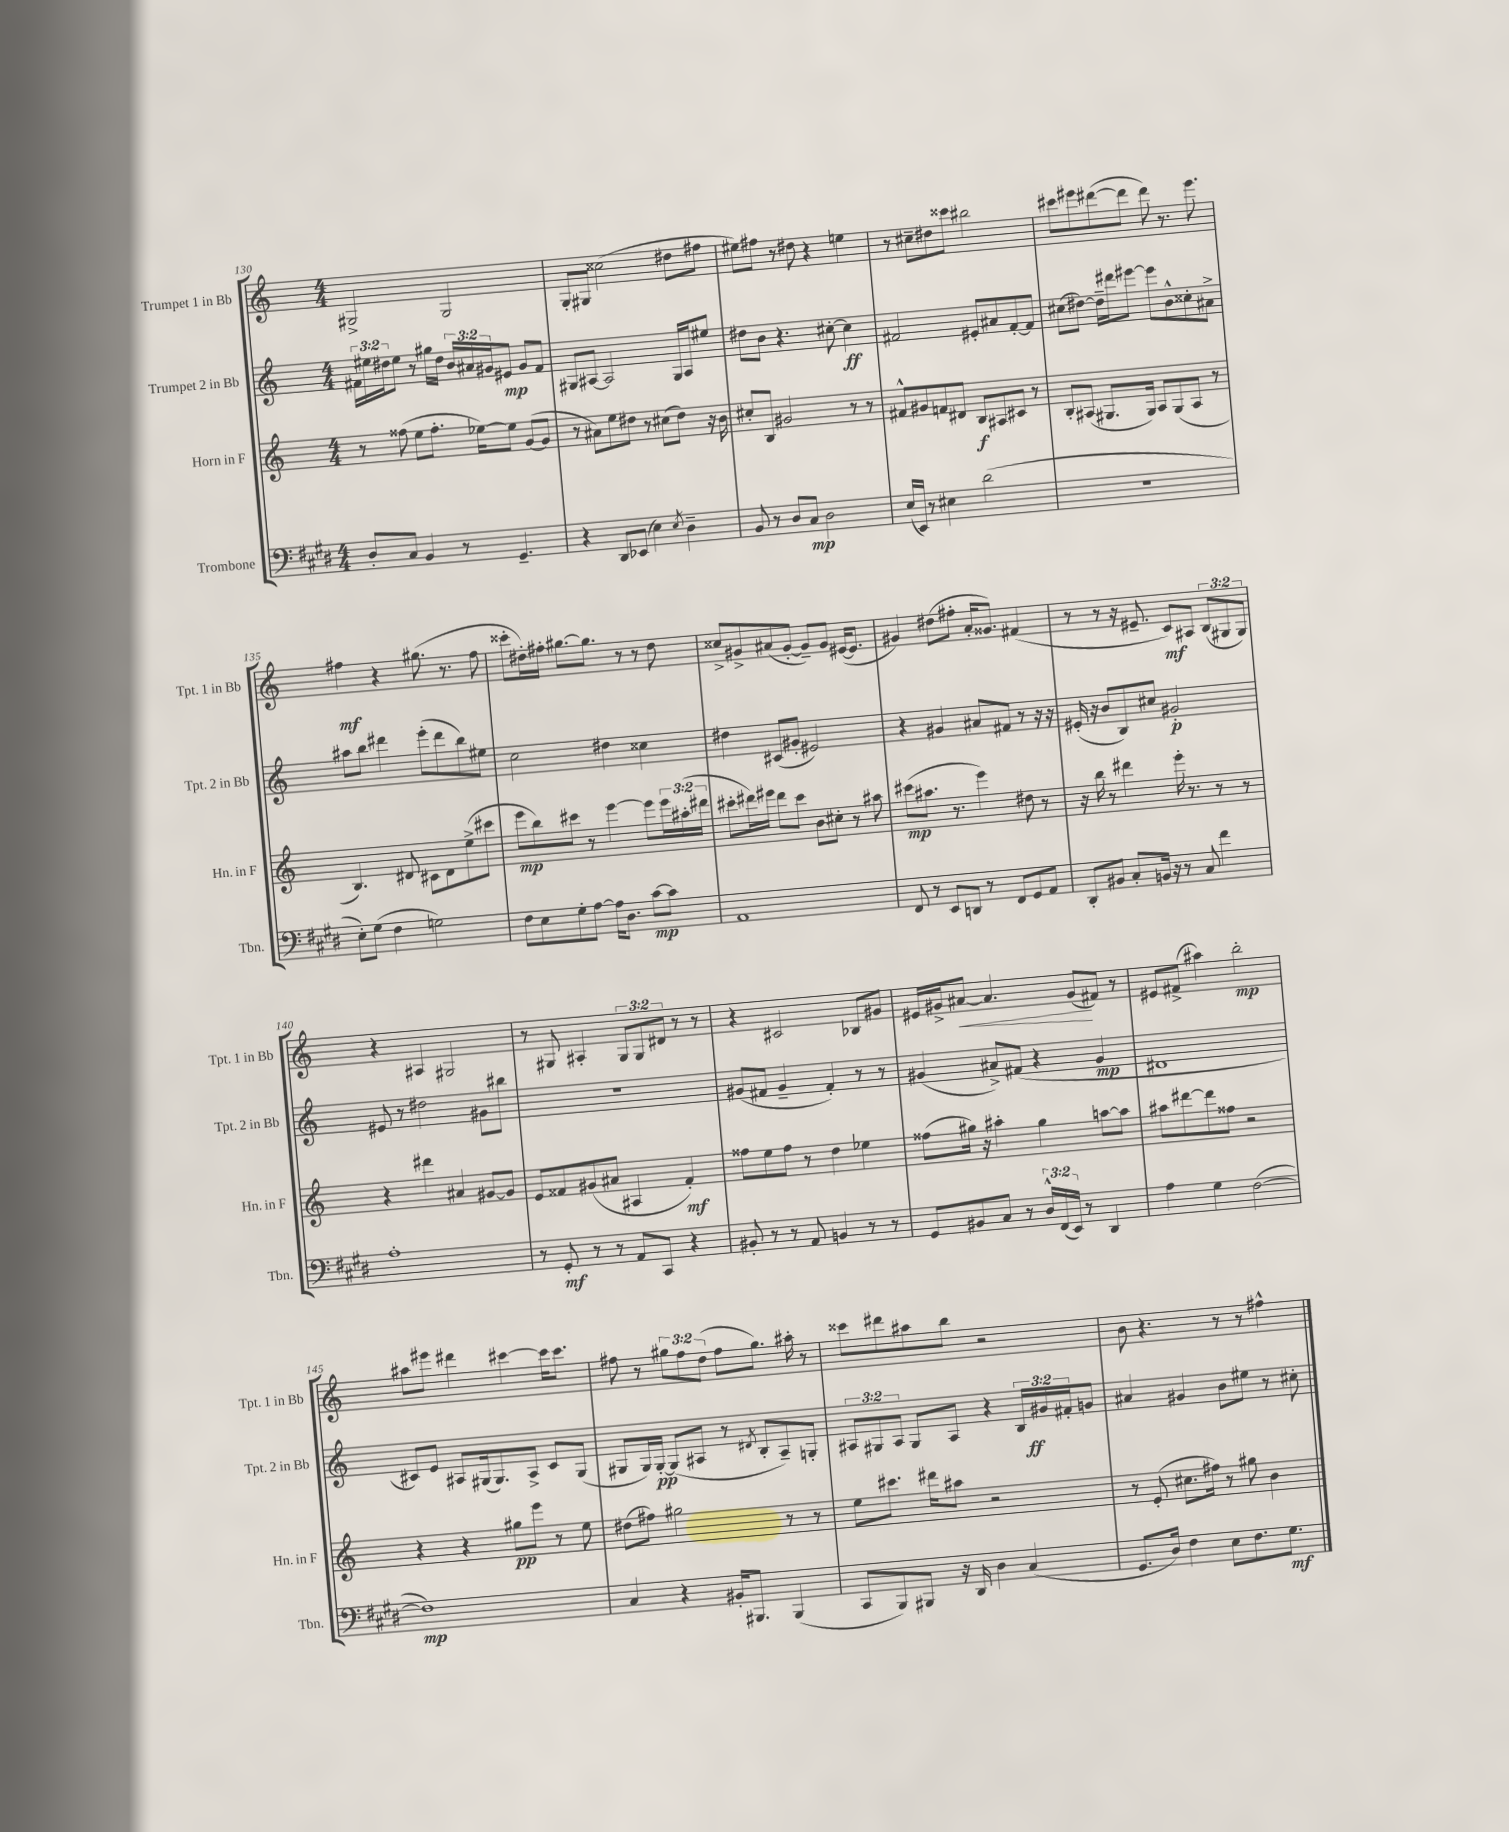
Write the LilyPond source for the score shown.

<<
\new StaffGroup <<
\new Staff = "s0" \with { instrumentName = "Trumpet 1 in Bb" shortInstrumentName = "Tpt. 1 in Bb" } {
    \clef treble \key c \major \numericTimeSignature \time 4/4 \override Staff.TupletNumber.text = #tuplet-number::calc-fraction-text
    gis2-> gis2 |
    g8-. gis8 cisis''2( dis''8 fis''8 |
    eis''8) fis''8 r8 dis''8 r4 e''4 |
    r8 cis''8-- dis''8 cisis'''8 bis''2 |
    cis'''8 eis'''8 dis'''8~( dis'''8 dis'''8) r8. eis'''8. |
    fis''4\mf r4 gis''8.( r8. fis''8 |
    cisis'''8-. dis''16-.) fis''16-. gis''8.~ gis''8. r8 r8 dis''8 |
    cisis''8-> gis'8-> ais'8( gis'8~-. gis'8--) gis'8 eis'16~( eis'8. |
    gis'4) dis''8( fis''8-. a'16-. gisis'8.) fis'4( |
    r8 r8 r16 eis'8.-- c'8\mf) ais8 \tuplet 3/2 { b8( gis8 gis8) } |
    r4 ais4 gis2 |
    r8 gis8 ais4-. \tuplet 3/2 { gis8 gis8 dis'8 } r8 r8 |
    r4 cis'2 bes8 gis'8 |
    eis'16 gis'16-> ais'8~\< ais'4. gis'8\!( fis'8) r8 |
    eis'8 fis'8->( ais''4) b''2-.\mp |
    ais''8 eis'''8 dis'''4 cis'''4~ cis'''16 cis'''8. |
    fis''8 r8 \tuplet 3/2 { gis''8 fis''8 d''8( } fis''8 gis''8.) ais''16-. r8 |
    cisis'''8 dis'''8 ais''8 b''8 r2 |
    b'8 r4. r8 r8 fis''4-^ \bar "|." |
}
\new Staff = "s1" \with { instrumentName = "Trumpet 2 in Bb" shortInstrumentName = "Tpt. 2 in Bb" } {
    \clef treble \key c \major \numericTimeSignature \time 4/4 \override Staff.TupletNumber.text = #tuplet-number::calc-fraction-text
    \tuplet 3/2 { fis'16 eis''16 dis''16 } eis''8 r8 gis''16 dis''16 \tuplet 3/2 { b'16 ais'16 gis'16 } eis'8\mp gis'8 fis'8 |
    gis8 ais8~ ais2 gis16 ais16 eis''8 |
    dis''8 b'8 r4. cis''8~-. cis''4\ff |
    fis'2 eis'8-. ais'8 fis'8~-. fis'8 |
    cis''8( dis''8~) dis''16-- dis'''16 eis'''8~ eis'''8 b'8-^ cisis''8-. ais'8-> |
    ais''8 b''8 dis'''4 e'''8-.( dis'''8 b''8) eis''8 |
    c''2 dis''4 cisis''4 |
    dis''4 cis'8( gis'8-. eis'2) |
    r4 gis'4 ais'8 fis'8 r8 r16 r16 |
    eis'16-.( r16 b'8 b8) cis''8 gis'2-.\p |
    eis'8 r8 dis''2 gis'8 bis''8 |
    R1 |
    gis'8( fis'8 gis'4-- fis'4-.) r8 r8 |
    gis'4( ais'8->) fis'8( r4 gis'4\mp |
    dis'1 |
    cis'8) e'8 ais8 gis16( gis8.) ais8-> cis'8 gis8( |
    gis8 gis16) gis16~-.\pp gis8( ais8 r8 \acciaccatura { dis'8 } b8-. ais8--) g8-. |
    \tuplet 3/2 { ais8 gis8 ais8 } gis8 ais8 r4 \tuplet 3/2 { b16 gis'16\ff fis'16-. } g'8 |
    ais'4 gis'4 b'8 eis''8 r8 cis''8-. \bar "|." |
}
\new Staff = "s2" \with { instrumentName = "Horn in F" shortInstrumentName = "Hn. in F" } {
    \clef treble \key c \major \numericTimeSignature \time 4/4 \override Staff.TupletNumber.text = #tuplet-number::calc-fraction-text
    r8 fisis''8( e''8 fisis''8.-. ees''16~) ees''8 g'8~( g'8 |
    r8 ais'8) e''8 dis''8 r8 cis''8( dis''8) r16 b'16 |
    cis''8-. b8 gis'2 r8 r8 |
    fis'8-^ gis'8 f'8 dis'8 b8\f ais8 cis'8 r8 |
    b8-. ais8( gis8. gis16) ais8 gis8( ais8 r8 |
    b4.) dis'8 cis'8 dis'8 e''8->( cis'''8 |
    e'''8\mp b''8) cis'''8 r8 e'''4~ e'''8 \tuplet 3/2 { e'''16 ais''16-.( dis'''16 } |
    cis'''8-. dis'''16) eis'''16 dis'''8 cis'''8 b'8 cis''8-. r8 ais''8 |
    cis'''8\mp( ais''8. r8. e'''4) dis''8 r8 |
    r16 b''16 r8 dis'''4 e'''16-. r8. r8 r8 |
    r4 dis'''4 ais'4 gis'8~ gis'8 |
    e'8 fisis'8 gis'8( ais'8 ais4 fisis'4-.\mf) |
    fisis''8 e''8 fisis''8 r8 d''4 ees''4 |
    fisis''8( gis''16) r16 ais''4-. gis''4 a''8~ a''8 |
    ais''8 dis'''8~ dis'''8 fisis''8 r2 |
    r4 r4 gis''8\pp e'''8 r8 e''8 |
    dis''8( fis''8) gis''2 r8 r8 |
    e''8 cis'''8. dis'''16 ais''8 r2 |
    r8 e'8-.( cis''8. fis''16) r8 gis''8 b'4 \bar "|." |
}
\new Staff = "s3" \with { instrumentName = "Trombone" shortInstrumentName = "Tbn." } {
    \clef bass \key e \major \numericTimeSignature \time 4/4 \override Staff.TupletNumber.text = #tuplet-number::calc-fraction-text
    dis8-. cis8 b,4 r8 gis,4.-- |
    r4 dis,8 ees,8( e4) \acciaccatura { e8 } dis4-- |
    b,8 r8 dis8 cis8\mp dis2 |
    e16( e,16) r8 eis4 dis'2( |
    r1 |
    e8-.) gis8( fis4 g2) |
    fis8 e8 gis8-. a8~ a16 dis8. cis'8~\mp cis'8 |
    a,1 |
    fis,8 r8 e,8 d,8 r8 fis,8 gis,8 a,8 |
    dis,8-. bis,8 cis8-. b,16 r16 r8 cis8 fis'4 |
    a1-. |
    r8 gis,8-.\mf r8 r8 a,8 cis,8 r4 |
    bis,8-. r8 r8 a,8 b,4 r8 r8 |
    gis,8 bis,8 cis8 r8 \tuplet 3/2 { dis16-^ fis,16( e,16) } r8 dis,4 |
    a4 gis4 fis2~( |
    fis1\mp) |
    cis4 r4 bis,16-. bis,,8. bis,,4( |
    cis,8 b,,8) bis,,8 r16 dis,16 dis4 cis4( |
    gis,8. dis16) fis4 e8 fis8. gis8.\mf \bar "|." |
}
>>
>>
\layout { \context { \Score currentBarNumber = #130 } }
